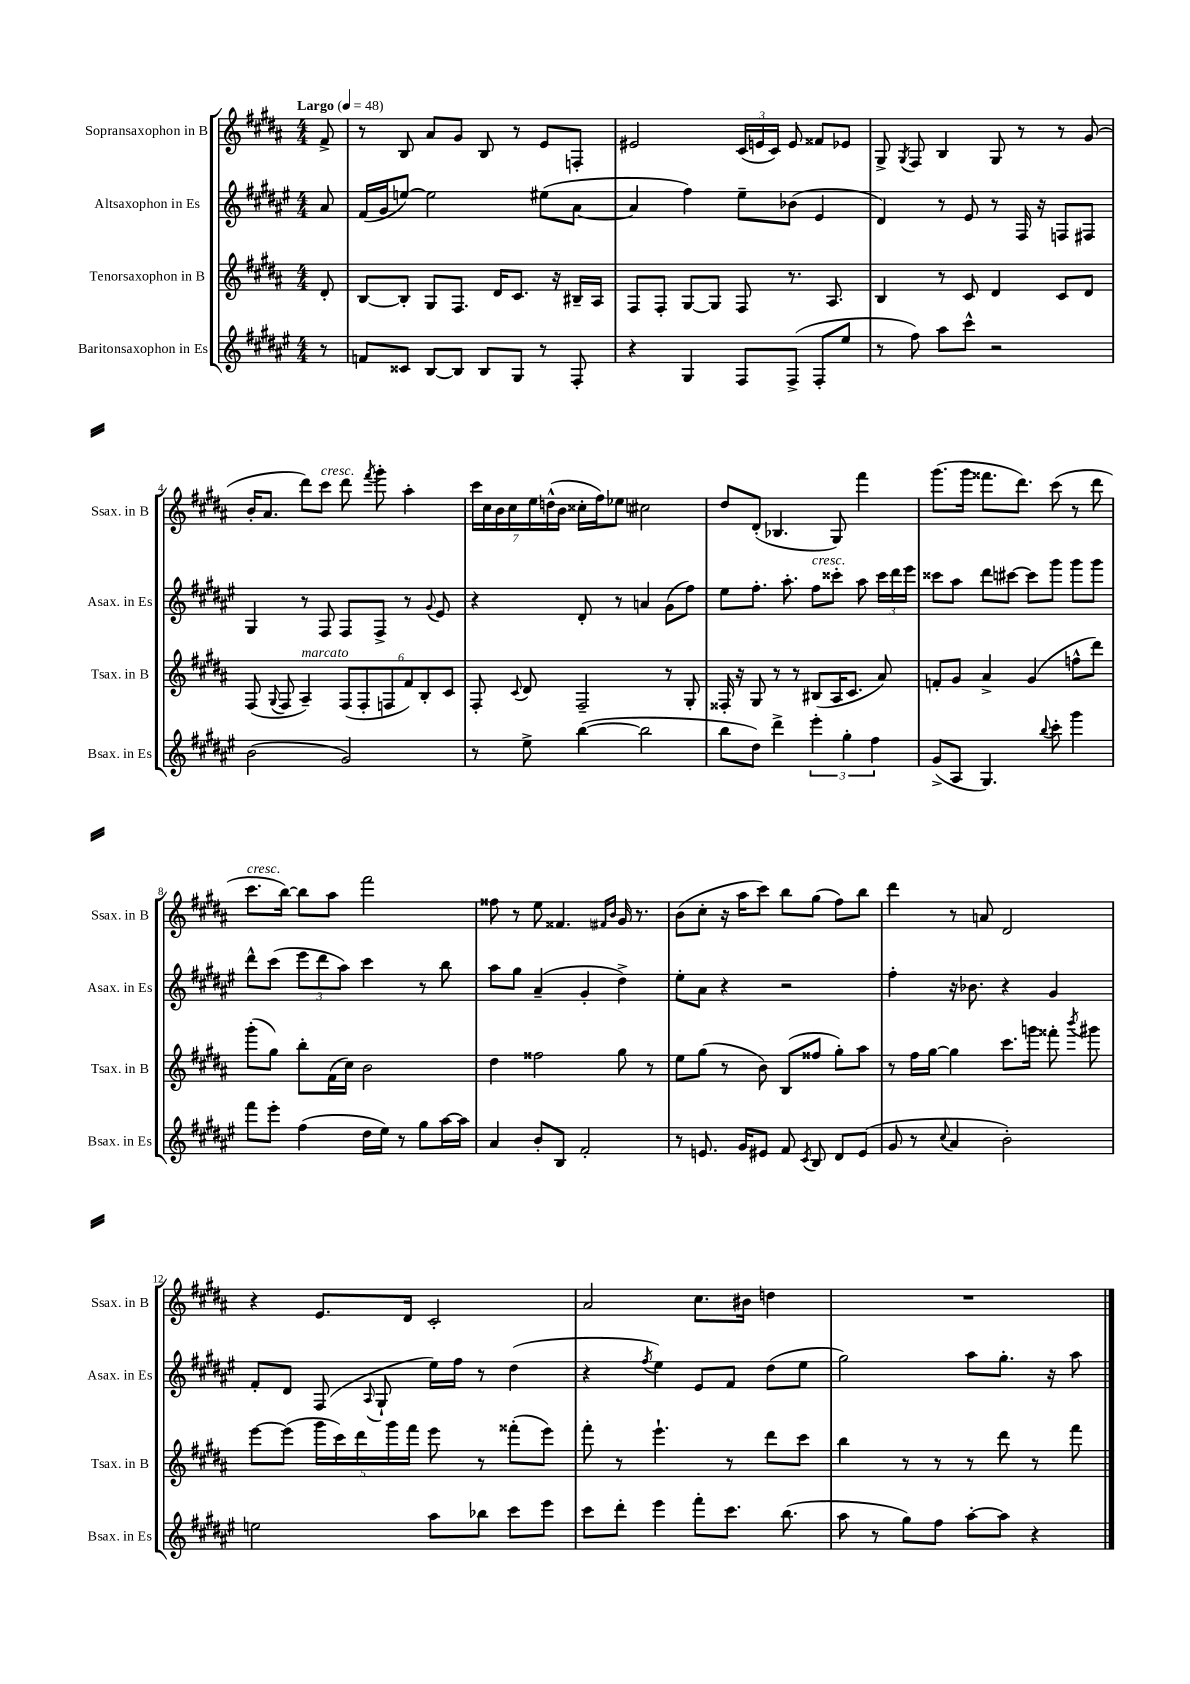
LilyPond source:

<<
\new StaffGroup <<
\new Staff = "s0" \with { instrumentName = "Sopransaxophon in B" shortInstrumentName = "Ssax. in B" } {
    \clef treble \key b \major \numericTimeSignature \time 4/4 \partial 8 \tempo "Largo" 4 = 48
    \autoBeamOff fis'8-> |
    r8 b8 ais'8[ gis'8] b8 r8 e'8[ f8]-. |
    eis'2 \tuplet 3/2 { cis'16[( e'16 cis'16]) } e'8 fisis'8[ ees'8] |
    gis8-> \acciaccatura { gis8 } fis8 b4 gis8 r8 r8 gis'8( |
    b'16[-. ais'8.] dis'''8[) cis'''8]^\markup { \italic "cresc." } dis'''8 \acciaccatura { fis'''8 } gis'''8-. ais''4-. |
    \tuplet 7/4 { cis'''16[ cis''16 b'16 cis''16 e''16 d''16-^( b'16] } cisis''16[-. fis''16) ees''8] cis''2 |
    dis''8[ dis'8]-.( bes4. gis8) fis'''4 |
    gis'''8.[( gis'''16] fisis'''8.[ dis'''8.]) cis'''8( r8 dis'''8 |
    cis'''8.[^\markup { \italic "cresc." } b''16]~) b''8[ ais''8] fis'''2 |
    fisis''8 r8 e''8 fisis'4. \grace { fis'16[ b'16] } gis'16 r8. |
    b'8[( cis''8]-. r16 ais''16[ cis'''8]) b''8[ gis''8]( fis''8[) b''8] |
    dis'''4 r8 a'8 dis'2 |
    r4 e'8.[ dis'16] cis'2-. |
    ais'2 cis''8.[ bis'16] d''4 |
    R1 \bar "|." |
}
\new Staff = "s1" \with { instrumentName = "Altsaxophon in Es" shortInstrumentName = "Asax. in Es" } {
    \clef treble \key fis \major \numericTimeSignature \time 4/4 \partial 8
    \autoBeamOff ais'8 |
    fis'16[( gis'16 e''8]~) e''2 eis''8[( ais'8]~ |
    ais'4 fis''4) eis''8[-- bes'8]( eis'4 |
    dis'4) r8 eis'8 r8 fis16 r16 f8[ fis8] |
    gis4 r8 fis8 fis8[ fis8]-> r8 \appoggiatura { gis'8 } eis'8 |
    r4 dis'8-. r8 a'4 gis'8[( fis''8]) |
    eis''8[ fis''8.]-. ais''8.-. fis''8[^\markup { \italic "cresc." } cisis'''8]-. ais''8 \tuplet 3/2 { cisis'''16[ dis'''16 eis'''16] } |
    cisis'''8[ ais''8] dis'''8[ cis'''8]~ cis'''8[ gis'''8] gis'''8[ gis'''8] |
    dis'''8[-^ cis'''8]( \tuplet 3/2 { eis'''8[ dis'''8 ais''8]) } cis'''4 r8 b''8 |
    ais''8[ gis''8] ais'4--( gis'4-. dis''4->) |
    eis''8[-. ais'8] r4 r2 |
    fis''4-. r16 bes'8. r4 gis'4 |
    fis'8[-. dis'8] fis8( \appoggiatura { ais8 } gis8-! eis''16[) fis''16] r8 dis''4( |
    r4 \acciaccatura { fis''8 } eis''4) eis'8[ fis'8] dis''8[( eis''8] |
    gis''2) ais''8[ gis''8.]-. r16 ais''8 \bar "|." |
}
\new Staff = "s2" \with { instrumentName = "Tenorsaxophon in B" shortInstrumentName = "Tsax. in B" } {
    \clef treble \key b \major \numericTimeSignature \time 4/4 \partial 8
    \autoBeamOff dis'8-. |
    b8[~ b8]-. gis8[ fis8.] dis'16[ cis'8.] r16 bis16[-- ais16] |
    fis8[ fis8]-. gis8[~ gis8] fis8 r8. ais8. |
    b4 r8 cis'8 dis'4 cis'8[ dis'8] |
    fis8( \appoggiatura { gis8 } fis8 ais4--^\markup { \italic "marcato" }) \tuplet 6/4 { fis8[( fis8-. f8 fis'8) b8-. cis'8] } |
    fis8-. \appoggiatura { cis'8 } dis'8 fis2-- r8 gis8-. |
    fisis16-. r16 gis8 r8 r8 bis8[( ais16 cis'8.] ais'8) |
    f'8[-. gis'8] ais'4-> gis'4( f''8[-^ dis'''8]) |
    gis'''8[-.( gis''8]) b''8[-. fis'16( cis''16]) b'2 |
    dis''4 fisis''2 gis''8 r8 |
    e''8[ gis''8]( r8 b'8) b8[( fisis''8] gis''8[-.) ais''8] |
    r8 fis''16[ gis''16]~ gis''4 cis'''8.[ g'''16] fisis'''8-. \acciaccatura { b'''8 } gis'''8 |
    e'''8[~ e'''8]( \tuplet 5/4 { gis'''16[ cis'''16) dis'''16 gis'''16 fis'''16] } e'''8 r8 fisis'''8[-.( e'''8]) |
    fis'''8-. r8 e'''4.-! r8 dis'''8[ cis'''8] |
    b''4 r8 r8 r8 dis'''8 r8 fis'''8 \bar "|." |
}
\new Staff = "s3" \with { instrumentName = "Baritonsaxophon in Es" shortInstrumentName = "Bsax. in Es" } {
    \clef treble \key fis \major \numericTimeSignature \time 4/4 \partial 8
    \autoBeamOff r8 |
    f'8[ cisis'8] b8[~ b8] b8[ gis8] r8 fis8-. |
    r4 gis4 fis8[ fis8]->( fis8[-. eis''8] |
    r8 fis''8) ais''8[ cis'''8]-^ r2 |
    b'2( gis'2) |
    r8 eis''8-> b''4~( b''2 |
    b''8[ dis''8]) dis'''4-> \tuplet 3/2 { eis'''4-. gis''4-. fis''4 } |
    gis'8[->( ais8] gis4.) \appoggiatura { b''8 } cis'''8-. gis'''4 |
    fis'''8[ eis'''8]-. fis''4( dis''16[ eis''16]) r8 gis''8[ ais''16~ ais''16] |
    ais'4 b'8[-. b8] fis'2-. |
    r8 e'8. gis'16[ eis'8] fis'8 \acciaccatura { cis'8 } b8 dis'8[ eis'8]( |
    gis'8 r8 \appoggiatura { cis''8 } ais'4 b'2-.) |
    e''2 ais''8[ bes''8] cis'''8[ eis'''8] |
    cis'''8[ dis'''8]-. eis'''4 fis'''8[-. cis'''8.] b''8.( |
    ais''8 r8 gis''8[) fis''8] ais''8[~-. ais''8] r4 \bar "|." |
}
>>
>>
